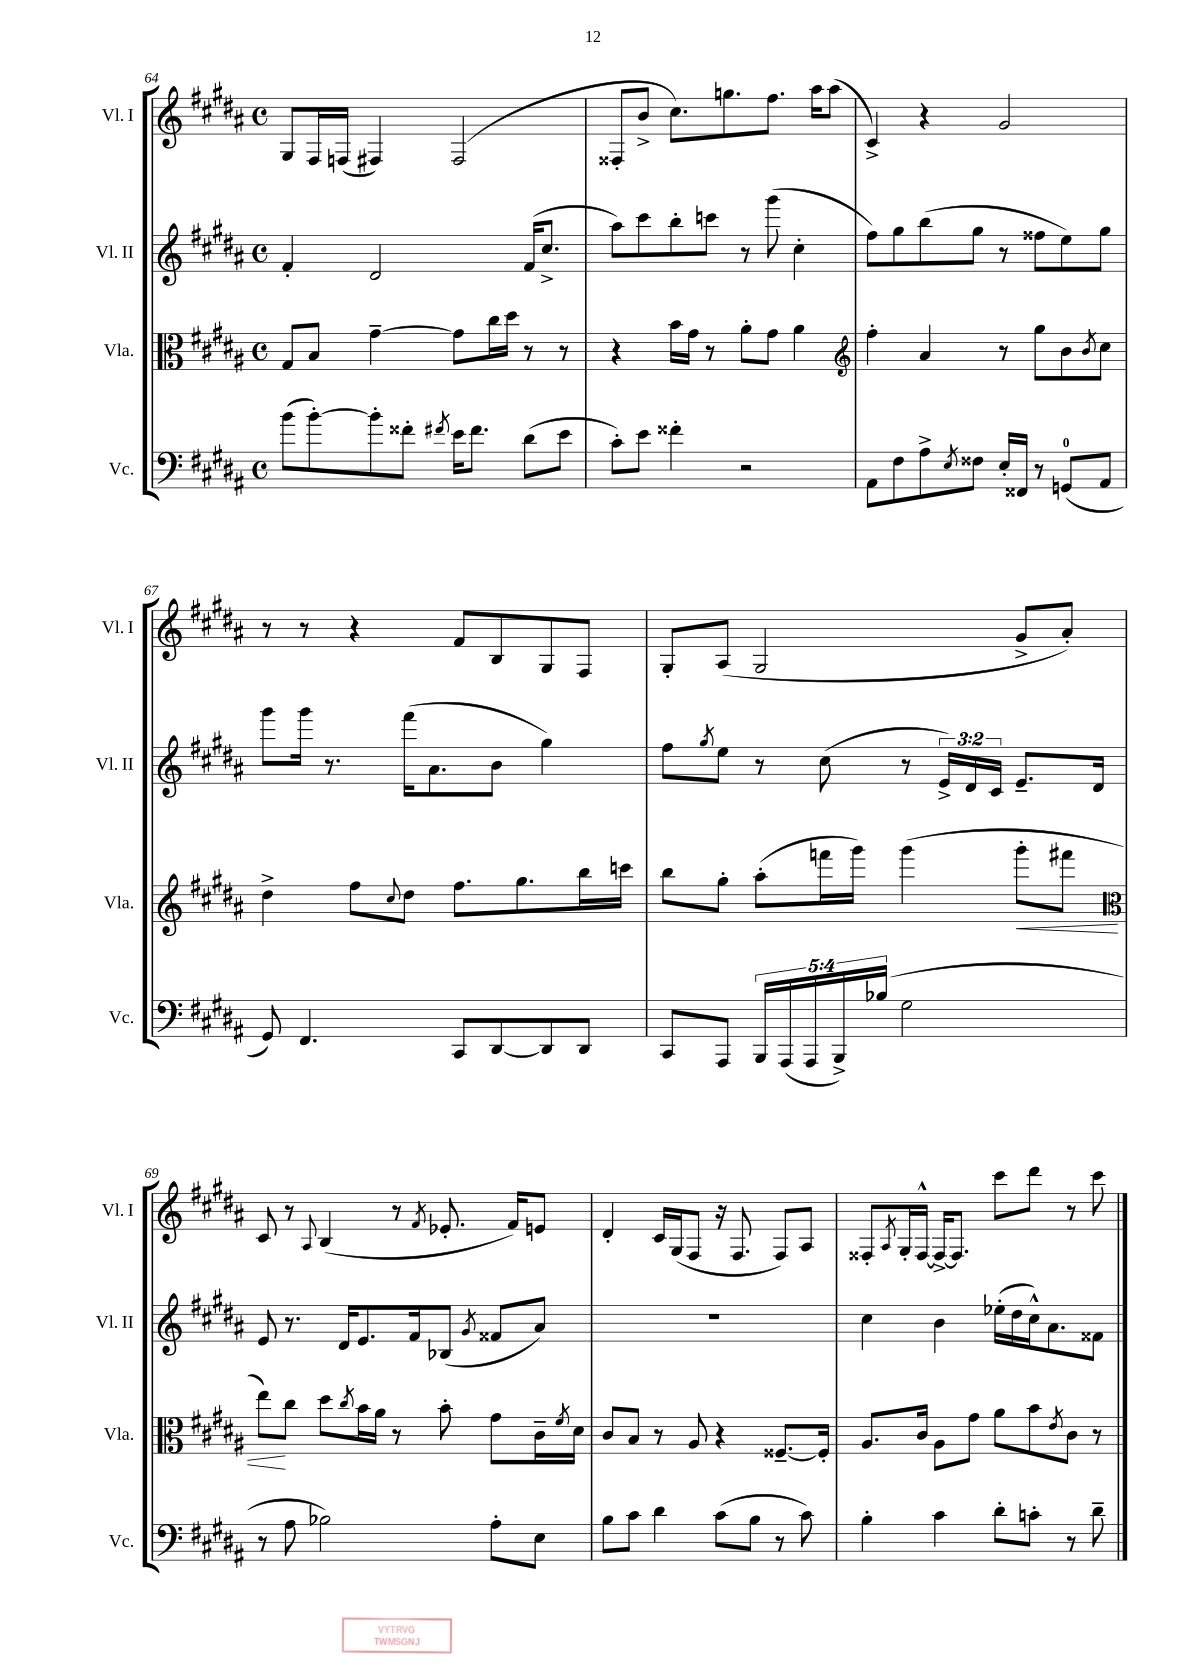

**kern	**kern	**dynam	**kern	**kern
*part4	*part3	*part3	*part2	*part1
*staff4	*staff3	*staff3	*staff2	*staff1
*I"Vc.	*I"Vla.	*	*I"Vl. II	*I"Vl. I
*I'Vc.	*I'Vla.	*	*I'Vl. II	*I'Vl. I
*clefF4	*clefC3	*	*clefG2	*clefG2
*k[f#c#g#d#a#]	*k[f#c#g#d#a#]	*	*k[f#c#g#d#a#]	*k[f#c#g#d#a#]
*M4/4	*M4/4	*	*M4/4	*M4/4
*met(c)	*met(c)	*	*met(c)	*met(c)
=64	=64	=64	=64	=64
(8b\L	8G#/L	.	4f#'/	8G#/L
[8b'\)	8B/J	.	.	16F#/L
.	.	.	.	(16Fn/JJ
8b'\]	[4g#~\	.	2d#/	4F#X/)
8f##X'\J	.	.	.	.
8qf#X/	.	.	.	.
16e\KL	8g#\L]	.	.	(2F#/
8.f#\J	.	.	.	.
.	16cc#\L	.	.	.
.	16dd#\JJ	.	.	.
(8d#\L	8r	.	(16f#/KL	.
.	.	.	8.cc#^/J	.
8e\J	8r	.	.	.
=65	=65	=65	=65	=65
8c#'\L)	4r	.	8aa#\L)	8F##X'/L
8e\J	.	.	8ccc#\	8b^/J
4f##X'\	16b\LL	.	8bb'\	8.cc#\L)
.	16g#\JJ	.	.	.
.	8r	.	8cccn\J	.
.	.	.	.	8.ggn\
2r	8a#'\L	.	8r	.
.	8g#\J	.	(8ggg#\	8.ff#\J
.	4a#\	.	4cc#'\	.
.	.	.	.	16aa#\KL
.	.	.	.	(8aa#\J
=66	=66	=66	=66	=66
*	*clefG2	*	*	*
8AA#\L	4ff#'\	.	8ff#\L)	4c#^/)
8F#\	.	.	8gg#\	.
8A#^\	4a#/	.	(8bb\	4r
8qE/	.	.	.	.
8F##X\J	.	.	8gg#\J	.
16E'/LL	8r	.	8r	2g#/
16FF##X/JJ	.	.	.	.
8r	8gg#\L	.	8ff##X\L	.
(8GGn/L	8b\	.	8ee\)	.
.	8qb/	.	.	.
8AA#/J	8cc#\J	.	8gg#\J	.
!!LO:LB:g=z
=67	=67	=67	=67	=67
8GG#/)	4dd#^\	.	8ggg#\L	8r
4.FF#/	.	.	16ggg#\Jk	8r
.	.	.	8.r	.
.	8ff#\L	.	.	4r
.	8qqcc#/	.	.	.
.	8dd#\J	.	(16fff#\KL	.
.	.	.	8.a#\	.
8CC#/L	8.ff#\L	.	.	8f#/L
[8DD#/	.	.	8b\J	8B/
.	8.gg#\	.	.	.
8DD#/]	.	.	4gg#\)	8G#/
8DD#/J	16bb\L	.	.	8F#/J
.	16cccn\JJ	.	.	.
=68	=68	=68	=68	=68
8CC#/L	8bb\L	.	8ff#\L	8G#'/L
.	.	.	8qgg#/	.
8AAA#/J	8gg#'\J	.	8ee\J	(8A#/J
20BBB/LL	(8aa#'\L	.	8r	2G#/
(20AAA#/	.	.	.	.
20AAA#/	.	.	.	.
.	16fffn\L	.	(8cc#\	.
20BBB^/)	.	.	.	.
.	16ggg#\JJ)	.	.	.
(20B-X/JJ	.	.	.	.
2G#\	(4ggg#\	.	8r	.
.	.	.	24e^/LL)	.
.	.	.	24d#/	.
.	.	.	24c#/JJ	.
!	!	!LO:HP:b	!	!
.	8ggg#'\L	<	8.e~/L	8g#^/L
.	8fff#X\J	.	.	8a#'/J)
.	.	.	16d#/Jk	.
!!LO:LB:g=z
=69	=69	=69	=69	=69
*	*clefC3	*	*	*
8r	8ee\L)	.	8e/	8c#/
8A#\	8cc#\J	[	8.r	8r
.	.	.	.	8qqA#/
2B-X\)	8dd#\L	.	.	(4B/
.	.	.	16d#/KL	.
.	8qcc#/	.	.	.
.	16b\L	.	8.e/	.
.	16a#\JJ	.	.	.
.	8r	.	.	8r
.	.	.	16f#/k	.
.	.	.	.	8qf#/
.	8b'\	.	(8B-X/J	8.e-X'/
.	.	.	8qg#/	.
8A#'\L	8g#\L	.	8f##X/L	.
.	.	.	.	16f#/KL)
8E\J	16c#~\L	.	8a#/J)	8en/J
.	8qf#/	.	.	.
.	16d#\JJ	.	.	.
=70	=70	=70	=70	=70
8B\L	8c#/L	.	1r	4d#'/
8c#\J	8B/J	.	.	.
4d#\	8r	.	.	16c#/LL
.	.	.	.	(16G#/J
.	8A#/	.	.	8F#/J
(8c#\L	4r	.	.	16r
.	.	.	.	8.F#/
8B\J	.	.	.	.
8r	[8.F##X~/L	.	.	8F#/L)
8c#\)	.	.	.	8A#/J
.	16F##'/Jk]	.	.	.
=71	=71	=71	=71	=71
4B'\	8.A#/L	.	4cc#\	8F##X'/L
.	.	.	.	8qA#/
.	.	.	.	16G#'/L
.	16c#/Jk	.	.	[16F##^^/JJ
4c#\	8A#\L	.	4b\	16F##^/KL_
.	.	.	.	8.F##/J]
.	8g#\J	.	.	.
8d#'\L	8a#\L	.	(16ee-X'\LL	8ccc#\L
.	.	.	16dd#\	.
8cn'\J	8b\	.	16cc#^^\J)	8ddd#\J
.	.	.	8.a#\	.
.	8qe/	.	.	.
8r	8c#\J	.	.	8r
8d#~\	8r	.	8f##X\J	8ccc#\
==	==	==	==	==
*-	*-	*-	*-	*-
